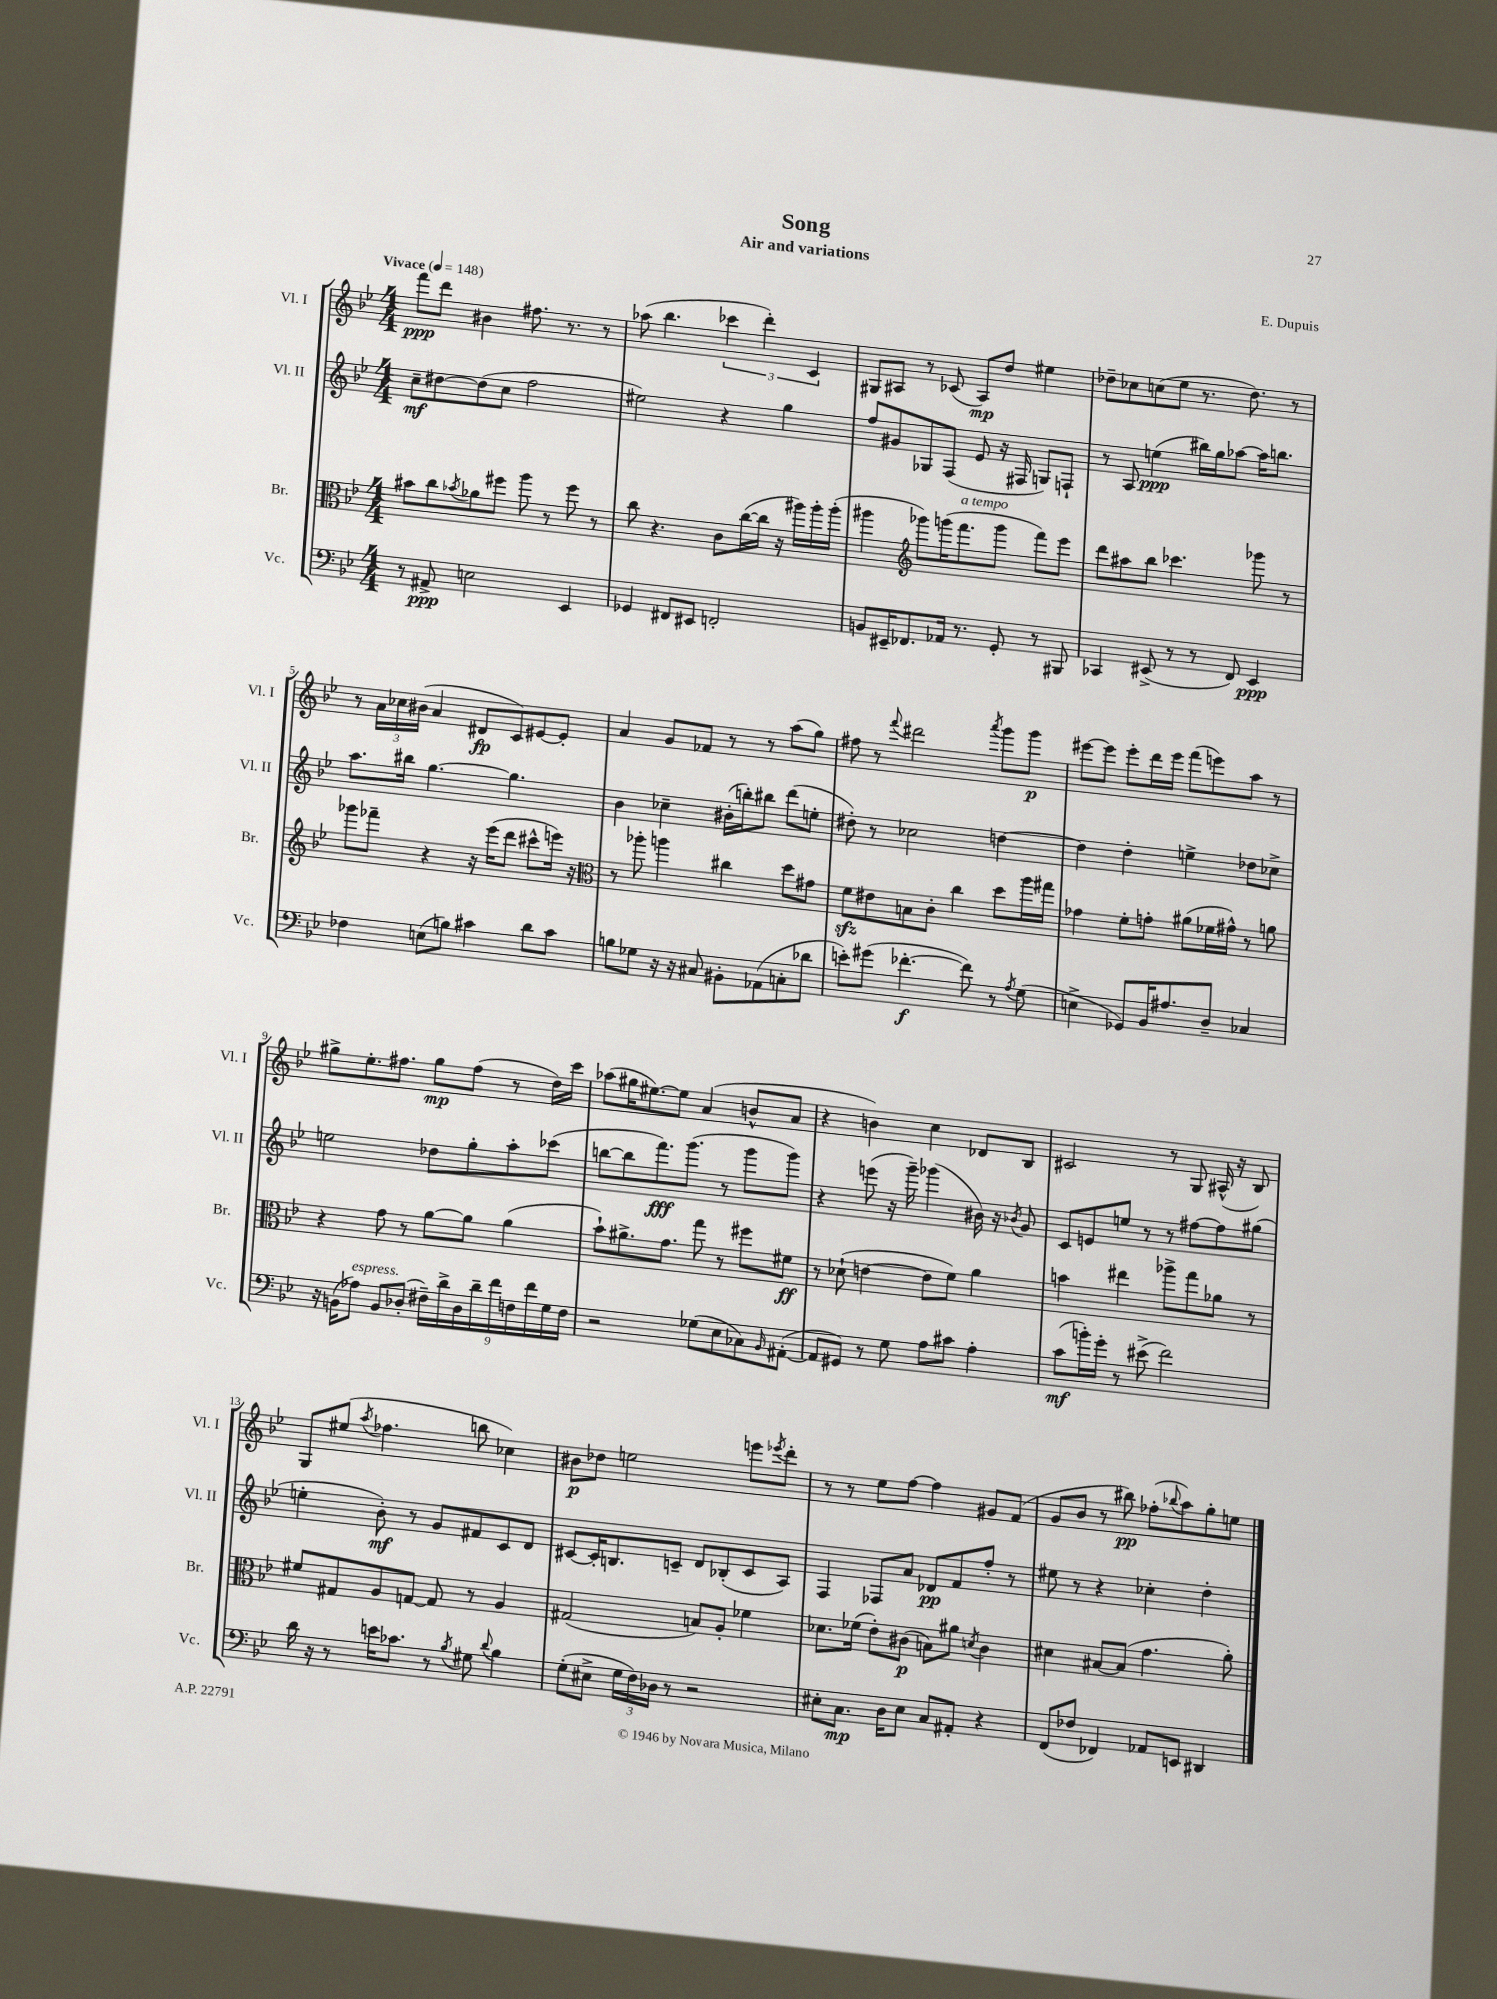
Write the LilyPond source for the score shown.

\header { title = "Song" composer = "E. Dupuis" subtitle = "Air and variations" }
<<
\new StaffGroup <<
\new Staff = "s0" \with { instrumentName = "Vl. I" shortInstrumentName = "Vl. I" } {
    \clef treble \key bes \major \numericTimeSignature \time 4/4 \tempo "Vivace" 4 = 148
    f'''8\ppp d'''8 bis'4 fis''8. r8. r8 |
    aes''8( bes''4. \tuplet 3/2 { ces'''4 d'''4-.) c'4 } |
    gis8 ais8 r8 ces'8( ais8\mp) d''8 eis''4 |
    des''8-- ces''8 c''8( ees''8 r8. des''8.) r8 |
    r8 \tuplet 3/2 { a'16 ces''16 bis'16( } a'4 dis'8\fp c'8) eis'8~ eis'8-. |
    a'4 g'8 fes'8 r8 r8 a''8( g''8) |
    fis''8 r8 \appoggiatura { f'''8 } dis'''2 \acciaccatura { a'''8 } g'''8 g'''8\p |
    eis'''8~ eis'''8 eis'''8-. d'''16 eis'''16 f'''8( e'''8) a''8 r8 |
    gis''8-> ees''8.-. fis''8. gis''8\mp fis''8( r8 d''16) c'''16 |
    aes''8( gis''16 eis''8.~) eis''8 a'4( b'8-^ a'8 |
    r4 b'4) c''4 des'8 bes8 |
    cis'2 r8 g8 ais16-^( r16 bes8) |
    g8 eis''8( \acciaccatura { a''8 } fes''4. b''8 ces''4) |
    bis'8\p des''8 e''2 e'''8 \acciaccatura { ees'''8 } d'''8-. |
    r8 r8 ees''8 f''8~ f''4 gis'8 f'8( |
    g'8 bes'8 r8 bis''8\pp) fes''8-.( \appoggiatura { bes''8 } a''8) g''8-. e''8 \bar "|." |
}
\new Staff = "s1" \with { instrumentName = "Vl. II" shortInstrumentName = "Vl. II" } {
    \clef treble \key bes \major \numericTimeSignature \time 4/4
    c''8--\mf dis''8~ dis''8( c''8 f''2 |
    eis''2) r4 g''4 |
    f''8 gis'8 ges8 f8( ees'8 r16 fis16 g8) f8-! |
    r8 a8 e''4\ppp( bis''16) g''16 aes''8~ aes''16 b''8. |
    a''8. bis''16 g''4.~ g''4. |
    bes'4 ces''4-- bis'16-.( b''16-.) bis''8 d'''8( e''8-. |
    dis''8-.) r8 ces''2 d''4~ |
    d''4 d''4-. e''4-> des''8 ces''8-> |
    e''2 des''8 g''8-. a''8-. ces'''8( |
    b''8~ b''8 f'''8.\fff) g'''8.( r8 g'''8 g'''8) |
    r4 e'''8( r16 g'''16--) ges'''4( bis'16) r16 \acciaccatura { bes'8 } g'8 |
    c'8 e'8 e''8 r8 r8 fis''8~ fis''8 gis''8( |
    e''4-. bes'8-.\mf) r8 g'8 fis'8 c'8 d'8 |
    cis'8~ cis'16-. b8. c'8-- d'8 bes8-.( c'8 a8) |
    f4 fes8 a'8 des'8\pp f'8 f''8-. r8 |
    eis''8 r8 r4 ces''4-. d''4-. \bar "|." |
}
\new Staff = "s2" \with { instrumentName = "Br." shortInstrumentName = "Br." } {
    \clef alto \key bes \major \numericTimeSignature \time 4/4
    bis'8 c''8 \acciaccatura { bes'8 } aes'8 fis''8 a''8 r8 fis''8 r8 |
    c''8 r4. c'8 c''16~( c''16 r16 ais''16) ais''16-. ais''16-.( |
    ais''4 \clef treble ges'''8) g'''16( f'''8.^\markup { \italic "a tempo" } g'''8 f'''8) ees'''8 |
    d'''8 ais''8 bes''8 ces'''4. ges'''8 r8 |
    ges'''8 fes'''8-- r4 r16 ees'''16( d'''8 cis'''8-^ e'''16) r16 |
    \clef alto r8 aes''8-. a''4 cis''4 d''8 gis'8 |
    f'8\sfz eis'8 b8 c'8-. c''4 d''8 a''16 gis''16 |
    ges'4 f'8-. g'8-. ais'8( fes'16 gis'16-^) r8 a'8 |
    r4 g'8 r8 a'8~ a'8 a'4( |
    bes'8-!) ais'8.-> g'8. g''8 r8 fis''8 fis'8\ff |
    r8 des'8-!( e'4~ e'8 f'8) a'4 |
    b'4 eis''4 aes''8-> g''8 aes'8 r8 |
    fis'8 gis8 a8 g8~ g8 r8 a4 |
    gis2( b8) a8-. fes'4 |
    des'8. fes'16( ees'8-.) cis'8\p( b8) ais'8 \acciaccatura { d'8 } cis'4 |
    dis'4 bis8~ bis8( g'4. a'8-.) \bar "|." |
}
\new Staff = "s3" \with { instrumentName = "Vc." shortInstrumentName = "Vc." } {
    \clef bass \key bes \major \numericTimeSignature \time 4/4
    r8 ais,8->\ppp e2 ees,4 |
    ges,4 fis,8 eis,8 f,2-. |
    b,8 eis,16-- fes,8. aes,16 r8. g,8-. r8 bis,,8 |
    ces,4 eis,8->( r8 r8 f,8) eis,4\ppp |
    fes4 e8( b8) cis'4 d'8 cis'8 |
    b8 ges8 r16 r16 cis8 bis,8-. aes,8( c8-. des'8 |
    e'8-.) gis'8( fes'4.~-.\f fes'8) r8 \acciaccatura { a8 } g8( |
    e4-> ges,8) bes,16 ais8. d8-- ces4 |
    r16 b,16( aes8^\markup { \italic "espress." }) b,8 des8-.( \tuplet 9/8 { fis16--) d'16-> des16 d'16-- f'16 f16 f'16 g16 f16 } |
    r2 ges8( ees8 ces8) \grace { bes,16 } ais,8~-.( |
    ais,8 gis,8) r8 g8 a8 cis'8 a4-. |
    c'8\mf( b'16-.) g'16-. r8 eis'8->( f'2) |
    d'16 r16 r8 e'16 ces'8. r8 \acciaccatura { bes8 } gis8 \appoggiatura { d'8 } bes4 |
    g8-.( eis8-> \tuplet 3/2 { g16 f16) des16 } r8 r2 |
    eis8-. c8.\mp d16 eis8 c8 ais,8-. r4 |
    f,8( fes8 fes,4) aes,8 e,8 dis,4 \bar "|." |
}
>>
>>
